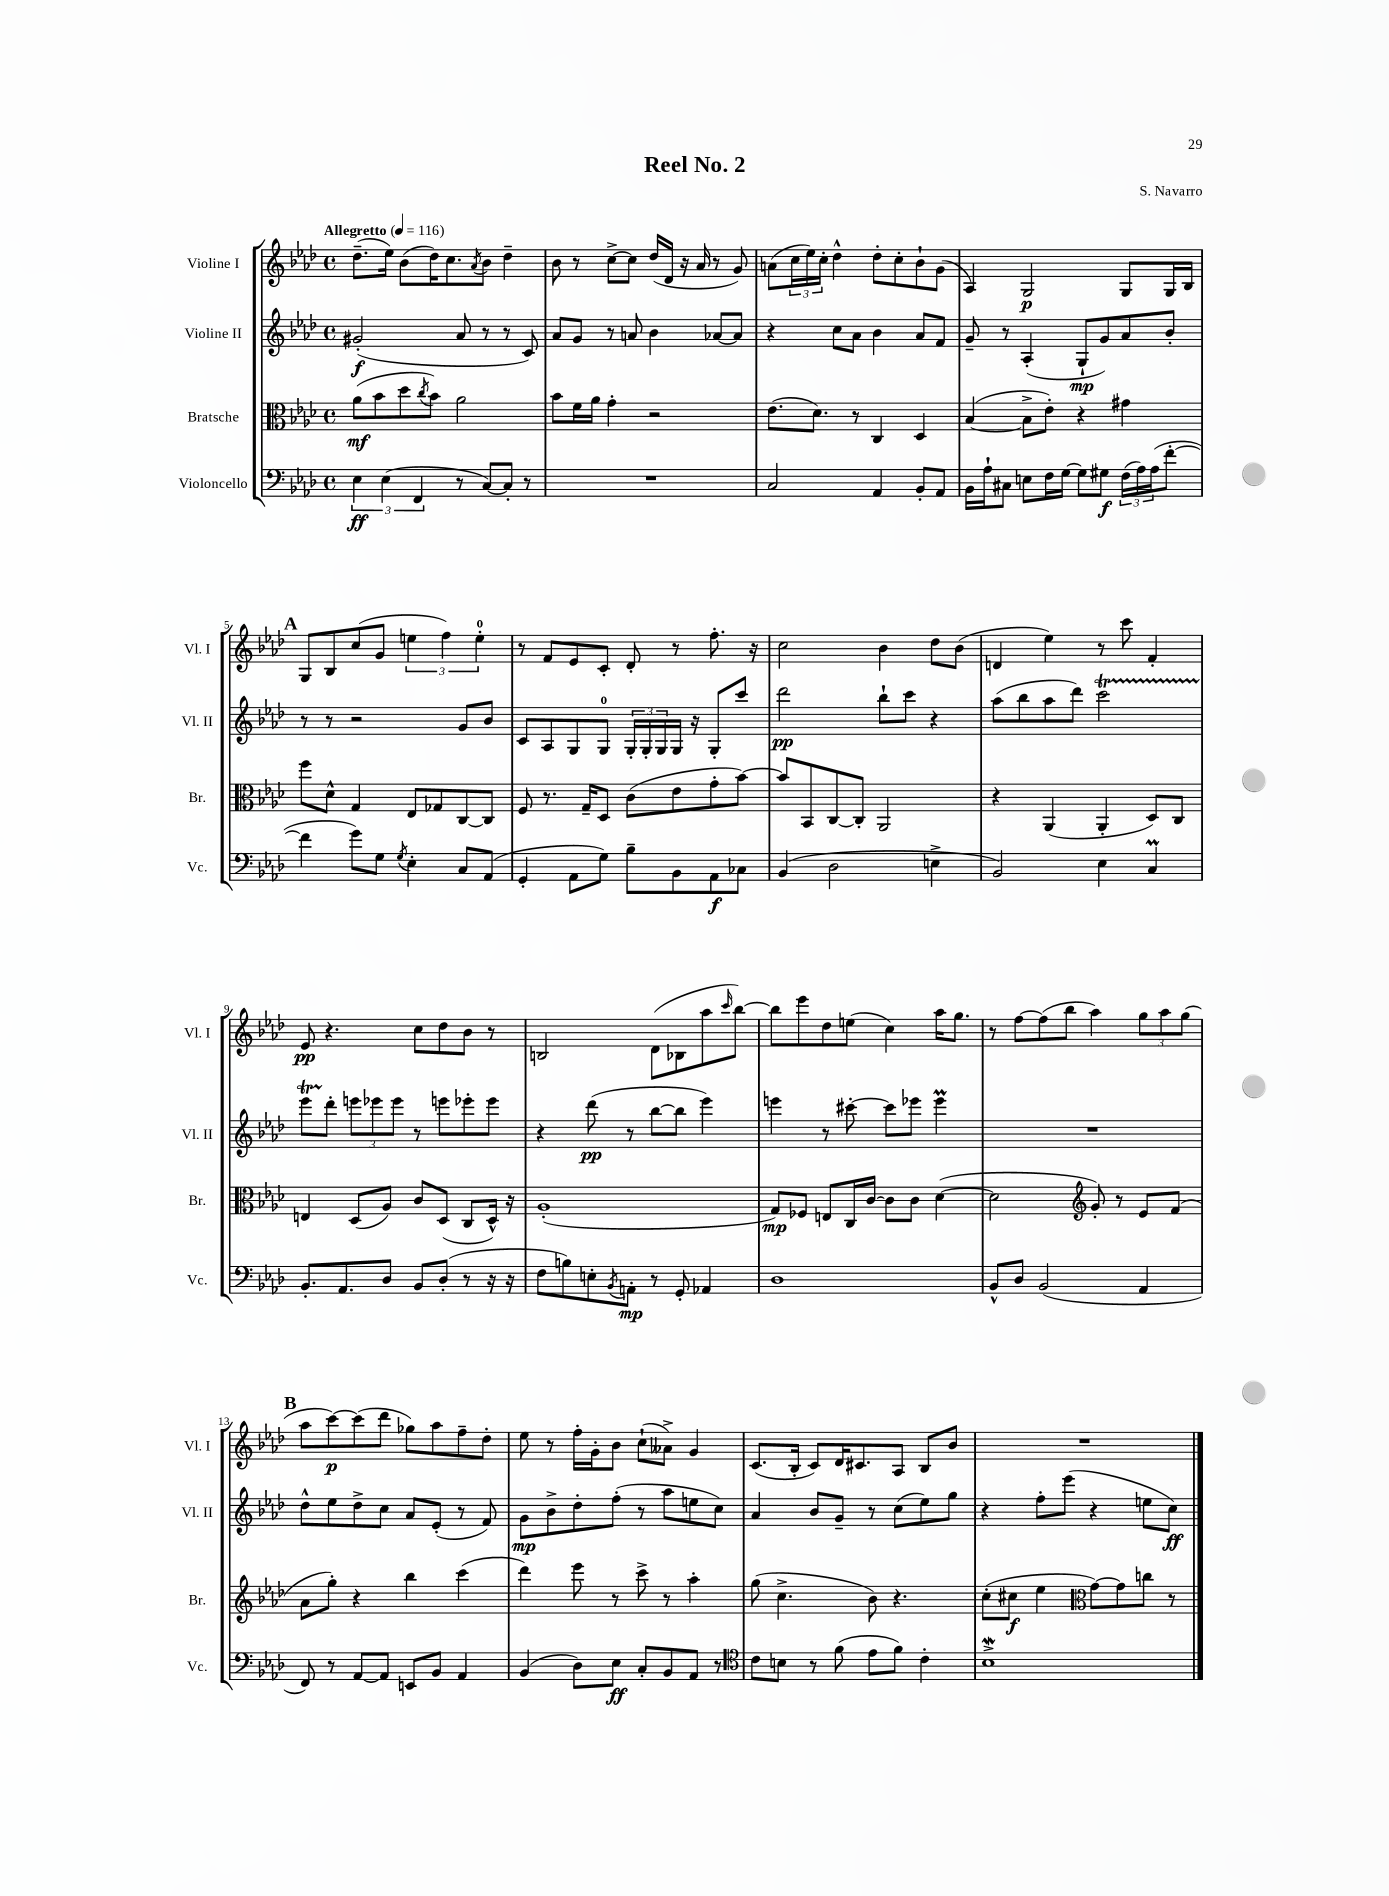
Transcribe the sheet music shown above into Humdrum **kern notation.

**kern	**dynam	**kern	**dynam	**kern	**dynam	**kern	**dynam
*part4	*part4	*part3	*part3	*part2	*part2	*part1	*part1
*staff4	*staff4	*staff3	*staff3	*staff2	*staff2	*staff1	*staff1
*I"Violoncello	*	*I"Bratsche	*	*I"Violine II	*	*I"Violine I	*
*I'Vc.	*	*I'Br.	*	*I'Vl. II	*	*I'Vl. I	*
*clefF4	*	*clefC3	*	*clefG2	*	*clefG2	*
*k[b-e-a-d-]	*	*k[b-e-a-d-]	*	*k[b-e-a-d-]	*	*k[b-e-a-d-]	*
*M4/4	*	*M4/4	*	*M4/4	*	*M4/4	*
*met(c)	*	*met(c)	*	*met(c)	*	*met(c)	*
*MM116	*	*MM116	*	*MM116	*	*MM116	*
=1	=1	=1	=1	=1	=1	=1	=1
!	!	!	!	!	!	!LO:TX:a:B:t=Allegretto	!
6E-\	ff	(8a-\L	mf	(2g#X'/	f	(8.dd-~\L	.
.	.	8b-\	.	.	.	.	.
(6E-\	.	.	.	.	.	.	.
.	.	.	.	.	.	16ee-\Jk)	.
.	.	8dd-\	.	.	.	(8b-\L	.
6FF/	.	.	.	.	.	.	.
.	.	8qcc/	.	.	.	.	.
.	.	8b-\J)	.	.	.	16dd-\K)	.
.	.	.	.	.	.	8.cc\	.
8r	.	2a-\	.	8a-/	.	.	.
.	.	.	.	.	.	8qa-/	.
[8C/L)	.	.	.	8r	.	8b-\J	.
8C'/J]	.	.	.	8r	.	4dd-~\	.
8r	.	.	.	8c/)	.	.	.
=2	=2	=2	=2	=2	=2	=2	=2
1r	.	8b-\L	.	8a-/L	.	8b-\	.
.	.	16f\L	.	8g/J	.	8r	.
.	.	16a-\JJ	.	.	.	.	.
.	.	4g'\	.	8r	.	[8cc^\L	.
.	.	.	.	8an/	.	8cc\J]	.
.	.	2r	.	4b-\	.	(16dd-/LL	.
.	.	.	.	.	.	16d-/JJ	.
.	.	.	.	.	.	16r	.
.	.	.	.	.	.	16a-/	.
.	.	.	.	[8a-X/L	.	8r	.
.	.	.	.	8a-/J]	.	8g/)	.
=3	=3	=3	=3	=3	=3	=3	=3
2C/	.	(8.e-\L	.	4r	.	(8an\L	.
.	.	.	.	.	.	24cc\L	.
.	.	.	.	.	.	24ee-\)	.
.	.	8.d-\J)	.	.	.	.	.
.	.	.	.	.	.	24cc'\JJ	.
.	.	.	.	8cc\L	.	4dd-^^\	.
.	.	8r	.	8a-\J	.	.	.
4AA-/	.	4C/	.	4b-\	.	8dd-'\L	.
.	.	.	.	.	.	8cc'\	.
8BB-'/L	.	4D-/	.	8a-/L	.	8b-`\	.
8AA-/J	.	.	.	8f/J	.	(8g\J	.
=4	=4	=4	=4	=4	=4	=4	=4
16BB-\LL	.	([4B-/	.	8g~/	.	4A-/)	.
16A-`\J	.	.	.	.	.	.	.
8C#X\J	.	.	.	8r	.	.	.
8En\L	.	8B-^\L]	.	(4A-'/	.	2G/	p
16F\L	.	8e-'\J)	.	.	.	.	.
[16G\JJ	.	.	.	.	.	.	.
8G\L]	.	4r	.	8G`/L	mp	.	.
8G#X\J	f	.	.	8g/)	.	.	.
(24F\LL	.	4g#X\	.	8a-/	.	8G/L	.
24A-\)	.	.	.	.	.	.	.
(24A-\J	.	.	.	.	.	.	.
[8f'\J	.	.	.	8b-'/J	.	16G/L	.
.	.	.	.	.	.	16B-/JJ	.
!!LO:LB:g=z
!!LO:REH:place=s1:t=A
=5	=5	=5	=5	=5	=5	=5	=5
4f\]	.	8ff\L	.	8r	.	8G/L	.
.	.	8d-^^\J	.	8r	.	8B-/	.
8g\L)	.	4G/	.	2r	.	(8cc/	.
8G\J	.	.	.	.	.	8g/J	.
8qG/	.	.	.	.	.	.	.
4E-'\	.	8E-/L	.	.	.	6een\	.
.	.	8G-X/	.	.	.	.	.
.	.	.	.	.	.	6ff\)	.
8C/L	.	[8C/	.	8g/L	.	.	.
.	.	.	.	.	.	6ee'\	.
(8AA-/J	.	8C/J]	.	8b-/J	.	.	.
=6	=6	=6	=6	=6	=6	=6	=6
4GG'/	.	8F/	.	8c/L	.	8r	.
.	.	8.r	.	8A-/	.	8f/L	.
8AA-\L	.	.	.	8G/	.	8e-/	.
.	.	16G~/KL	.	.	.	.	.
8G\J)	.	8D-/J	.	8G/J	.	8c'/J	.
8B-~\L	.	(8c\L	.	24G'/LL	.	8d-'/	.
.	.	.	.	24G'/	.	.	.
.	.	.	.	24G/	.	.	.
8BB-\	.	8e-\	.	16G/JJ	.	8r	.
.	.	.	.	16r	.	.	.
8AA-\	f	8g'\	.	8G'/L	.	8.ff'\	.
8C-X\J	.	[8b-\J)	.	8ccc/J	.	.	.
.	.	.	.	.	.	16r	.
=7	=7	=7	=7	=7	=7	=7	=7
(4BB-/	.	8b-/L]	.	2ddd-\	pp	2cc\	.
.	.	8BB-/	.	.	.	.	.
2D-\	.	[8C/	.	.	.	.	.
.	.	8C'/J]	.	.	.	.	.
.	.	2AA-/	.	8bb-`\L	.	4b-\	.
.	.	.	.	8ccc\J	.	.	.
4En^\	.	.	.	4r	.	8dd-\L	.
.	.	.	.	.	.	(8b-\J	.
=8	=8	=8	=8	=8	=8	=8	=8
2BB-/)	.	4r	.	(8aa-\L	.	4dn/	.
.	.	.	.	8bb-\	.	.	.
.	.	(4AA-/	.	8aa-\	.	4ee-\)	.
.	.	.	.	8ddd-\J)	.	.	.
4E-\	.	4AA-'/	.	2ccct\	.	8r	.
.	.	.	.	.	.	8ccc\	.
4Cm/	.	8D-/L)	.	.	.	4f'/	.
.	.	8C/J	.	.	.	.	.
!!LO:LB:g=z
=9	=9	=9	=9	=9	=9	=9	=9
8.BB-'/L	.	4En/	.	8eee-TTT\L	.	8e-/	pp
.	.	.	.	8ddd-'\J	.	4.r	.
8.AA-/	.	.	.	.	.	.	.
.	.	(8D-/L	.	12eeen\L	.	.	.
.	.	.	.	12eee-X\	.	.	.
8D-/J	.	8A-/J)	.	.	.	.	.
.	.	.	.	12eee-\J	.	.	.
8BB-/L	.	8c/L	.	8r	.	8cc\L	.
(8D-'/J	.	(8D-/J	.	8eeen\L	.	8dd-\	.
8r	.	8C/L	.	8eee-X'\	.	8b-\J	.
16r	.	16D-^^/Jk)	.	8eee-\J	.	8r	.
16r	.	16r	.	.	.	.	.
=10	=10	=10	=10	=10	=10	=10	=10
8F\L	.	(1A-'	.	4r	.	2Bn/	.
8Bn\)	.	.	.	.	.	.	.
8En'\	.	.	.	(8ddd-\	pp	.	.
8qBB-/	.	.	.	.	.	.	.
8AAn'\J	mp	.	.	8r	.	.	.
8r	.	.	.	[8bb-\L	.	(8d-\L	.
8GG'/	.	.	.	8bb-\J]	.	8B-X\	.
4AA-X/	.	.	.	4eee-\)	.	8aa-\	.
.	.	.	.	.	.	16qqccc/	.
.	.	.	.	.	.	[8bb-\J)	.
=11	=11	=11	=11	=11	=11	=11	=11
1D-	.	8G/L)	mp	4eeen\	.	8bb-\L]	.
.	.	8F-X/J	.	.	.	8eee-\	.
.	.	8En/L	.	8r	.	8dd-\	.
.	.	16C/L	.	[8ccc#X'\	.	(8een\J	.
.	.	[16c/JJ	.	.	.	.	.
.	.	8c\L]	.	8ccc#\L]	.	4cc\)	.
.	.	8c\J	.	8eee-X\J	.	.	.
.	.	([4d-\	.	4eee-M\	.	16aa-\KL	.
.	.	.	.	.	.	8.gg\J	.
=12	=12	=12	=12	=12	=12	=12	=12
8BB-^^/L	.	2d-\]	.	1r	.	8r	.
8D-/J	.	.	.	.	.	[8ff\L	.
(2BB-/	.	.	.	.	.	(8ff\]	.
.	.	.	.	.	.	8bb-\J	.
*	*	*clefG2	*	*	*	*	*
.	.	8g'/)	.	.	.	4aa-\)	.
.	.	8r	.	.	.	.	.
4AA-/	.	8e-/L	.	.	.	12gg\L	.
.	.	.	.	.	.	12aa-\	.
.	.	(8f/J	.	.	.	.	.
.	.	.	.	.	.	(12gg\J	.
!!LO:LB:g=z
!!LO:REH:place=s1:t=B
=13	=13	=13	=13	=13	=13	=13	=13
8FF/)	.	8a-\L	.	8dd-^^\L	.	8aa-\L	.
8r	.	8gg'\J)	.	8ee-\	.	[8ccc\)	p
[8AA-/L	.	4r	.	8dd-^\	.	(8ccc\]	.
8AA-/J]	.	.	.	8cc\J	.	8ddd-\J	.
8EEn/L	.	4bb-\	.	8a-/L	.	8gg-X\L)	.
8BB-/J	.	.	.	(8e-'/J	.	8aa-\	.
4AA-/	.	(4ccc\	.	8r	.	8ff~\	.
.	.	.	.	8f/)	.	8dd-'\J	.
=14	=14	=14	=14	=14	=14	=14	=14
(4BB-/	.	4ddd-\)	.	8g\L	mp	8ee-\	.
.	.	.	.	8b-^\	.	8r	.
8D-\L)	.	8eee-\	.	8dd-'\	.	16ff'\LL	.
.	.	.	.	.	.	16g'\J	.
8E-\J	ff	8r	.	(8ff'\J	.	8b-\J	.
8C'/L	.	8ccc^\	.	8r	.	(8cc`\L	.
8BB-/	.	8r	.	8aa-\L	.	8a--X^\J)	.
8AA-/J	.	4aa-'\	.	8een\	.	4g/	.
8r	.	.	.	8cc\J)	.	.	.
=15	=15	=15	=15	=15	=15	=15	=15
*clefC4	*	*	*	*	*	*	*
8c\L	.	(8gg\	.	4a-/	.	(8.c/L	.
8Bn\J	.	4.cc^\	.	.	.	.	.
.	.	.	.	.	.	16B-'/Jk	.
8r	.	.	.	8b-/L	.	8c/L)	.
(8f\	.	.	.	8g~/J	.	16d-/K	.
.	.	.	.	.	.	8.c#X/	.
8e-\L	.	8b-\)	.	8r	.	.	.
8f\J)	.	4.r	.	(8cc\L	.	8A-/J	.
4c'\	.	.	.	8ee-\)	.	8B-/L	.
.	.	.	.	8gg\J	.	8b-/J	.
=16	=16	=16	=16	=16	=16	=16	=16
1B-W^	.	(8cc'\L	.	4r	.	1r	.
.	.	8cc#X\J	f	.	.	.	.
.	.	4ee-\	.	8ff'\L	.	.	.
.	.	.	.	(8eee-\J	.	.	.
*	*	*clefC3	*	*	*	*	*
.	.	[8g\L)	.	4r	.	.	.
.	.	8g\]	.	.	.	.	.
.	.	8ccn\J	.	8een\L	.	.	.
.	.	8r	.	8cc\J)	ff	.	.
==	==	==	==	==	==	==	==
*-	*-	*-	*-	*-	*-	*-	*-
